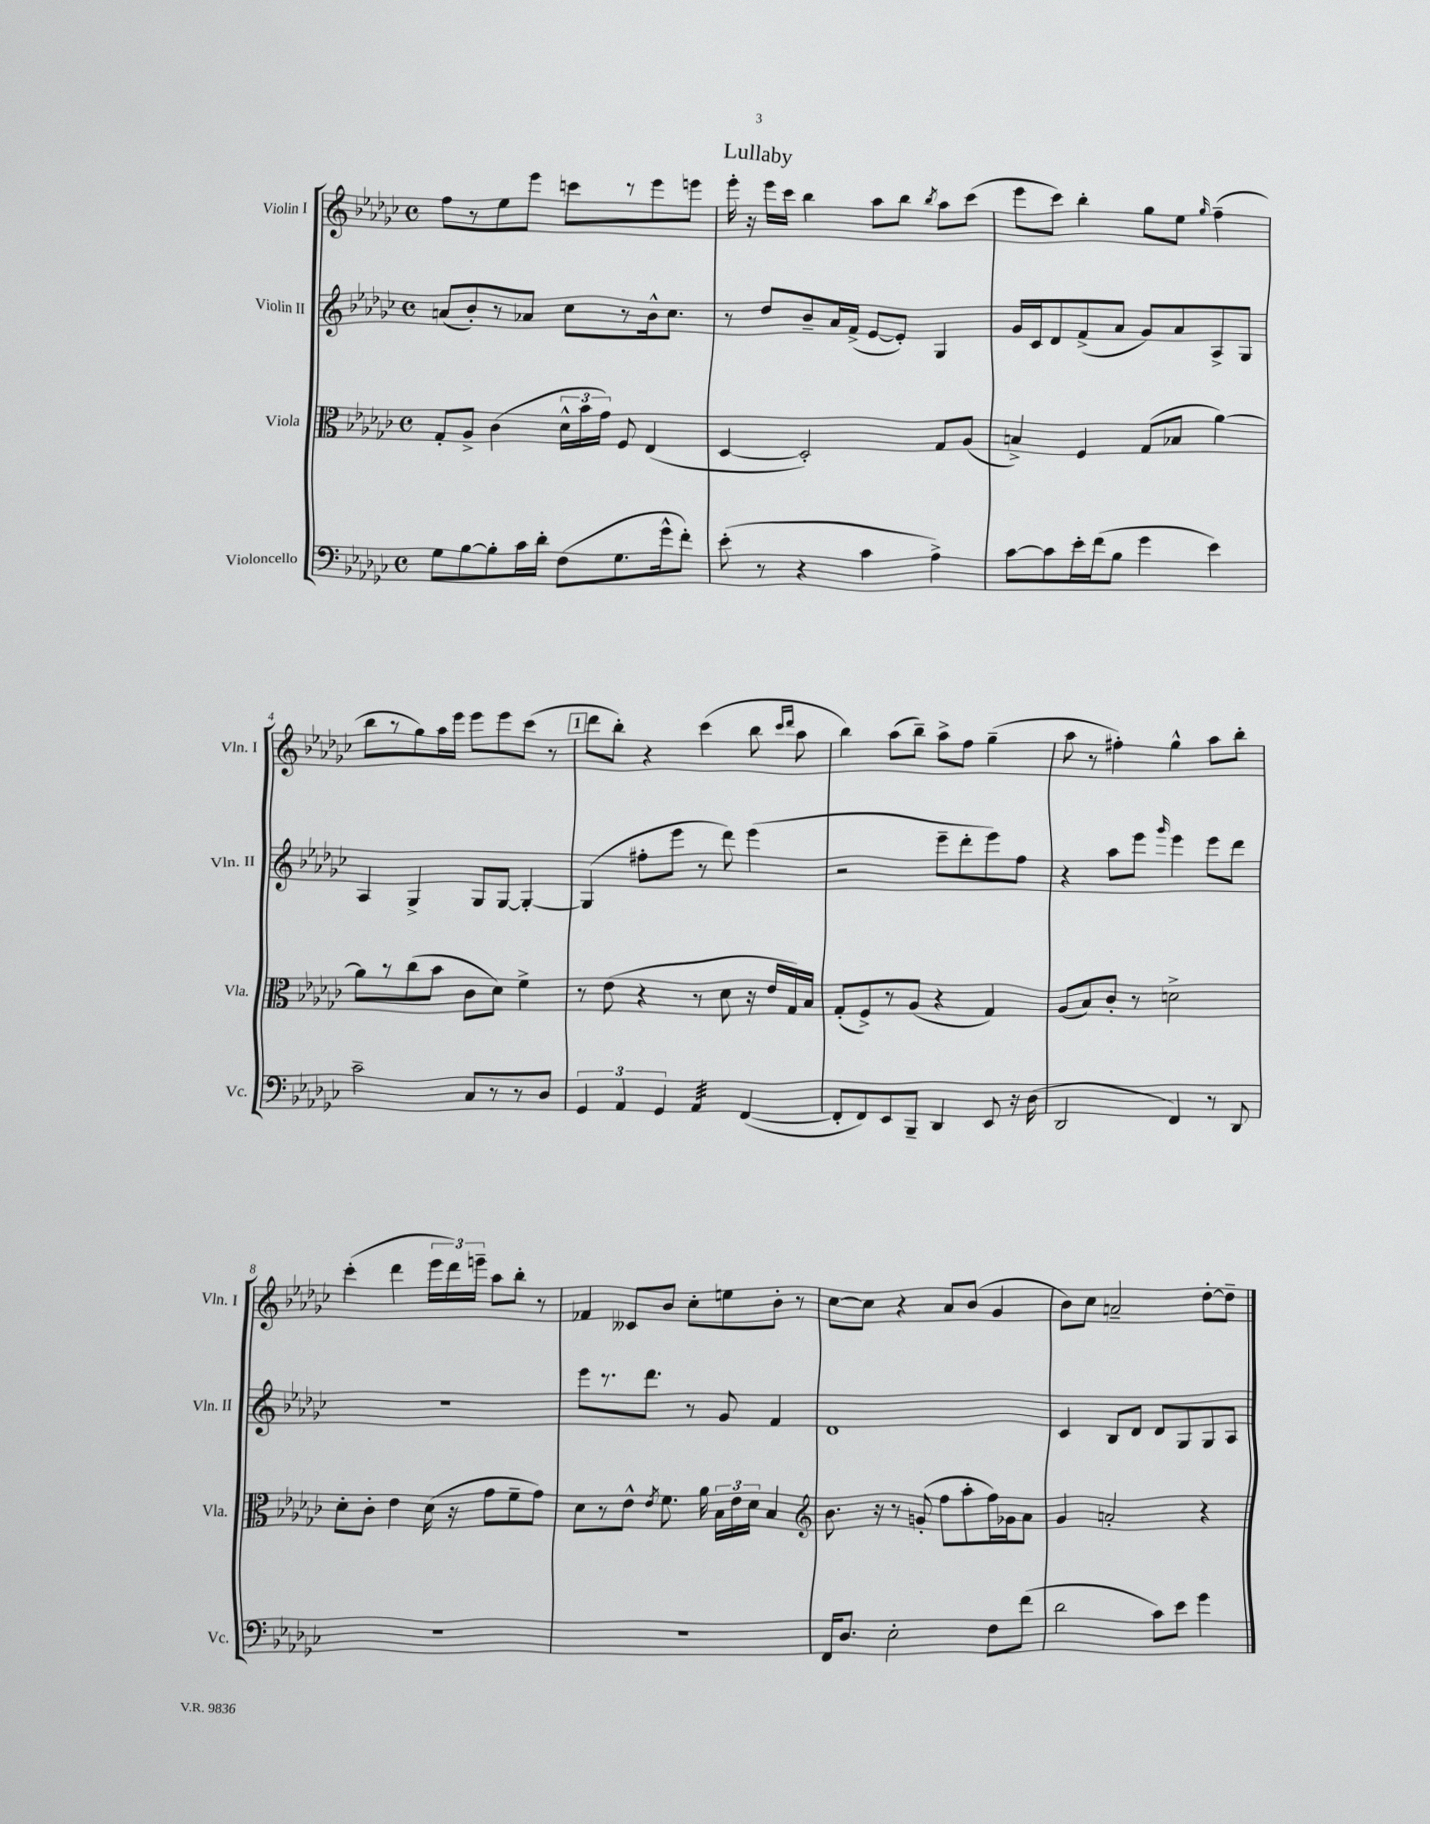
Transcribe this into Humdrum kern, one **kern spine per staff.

**kern	**kern	**kern	**kern
*staff4	*staff3	*staff2	*staff1
*clefF4	*clefC3	*clefG2	*clefG2
*k[b-e-a-d-g-c-]	*k[b-e-a-d-g-c-]	*k[b-e-a-d-g-c-]	*k[b-e-a-d-g-c-]
*M4/4	*M4/4	*M4/4	*M4/4
*met(c)	*met(c)	*met(c)	*met(c)
8G-\L	8G-'/L	(8a/L	8ff\L
[8B-\	8A-^/J	8b-'/)	8r
8B-'\]	(4c-\	8r	8ee-\
16c-\L	.	8a-/J	8eee-\J
16d-'\JJ	.	.	.
(8F\L	24d-^^\LL	8cc-\L	8ccc\L
.	24b-\	.	.
.	24g-\JJ)	.	.
8.G-\	8F/	8r	8r
.	(4E-/	16b-^^\k	8eee-\
16g-^^\k	.	8.cc-\J	.
8f'\J)	.	.	8eee\J
=	=	=	=
(8e-'\	[4D-/	8r	16eee-'\
.	.	.	16r
8r	.	8dd-/L	16eee-\LL
.	.	.	16ccc-\JJ
4r	2D-'/])	8b-~/	4bb-\
.	.	16a-/L	.
.	.	(16f^/JJ	.
4c-\	.	[8e-/L	8aa-\L
.	.	8e-'/]J)	8bb-\J
.	.	.	8qbb-/
4A-^\)	8G-/L	4G-/	8aa-\L
.	(8A-/J	.	(8ccc-\J
=	=	=	=
[8c-\L	4B^/)	16g-/LL	8eee-\L
.	.	16c-/J	.
8c-\]	.	8d-/	8ccc-\J)
16e-'\L	4F/	(8f^/	4bb-'\
(16f\J	.	.	.
8B-\J	.	8a-/J	.
4g-\	(8G-/L	8g-/L)	8gg-\L
.	8B-/J	8a-/	8ee-\J
.	.	.	16qqgg-/
4e-\)	[4a-\)	8A-^/	(4ff~\
.	.	8G-/J	.
=	=	=	=
2c-~\	8a-\]L	4A-/	8bb-\L
.	8r	.	8r
.	(8cc-\	4G-^/	8gg-\)
.	8b-\J	.	16aa-\L
.	.	.	16eee-\JJ
8C-/L	8c-\L	8G-/L	8eee-\L
8r	8d-\J)	[8G-/J	8eee-\
8r	4f^\	4G-'/_	(8ccc-\J
8D-/J	.	.	8r
=	=	=	=
6GG-/	8r	(4G-/]	8ddd-\L
.	(8e-\	.	8bb-'\J)
6AA-/	.	.	.
.	4r	8ff#'\L	4r
6GG-/	.	.	.
.	.	8eee-\J	.
4AA-/	8r	8r	(4ccc-\
.	8d-\	8ddd-\)	.
([4FF/	16r	(4eee-\	8bb-\
.	16e-/LL	.	.
.	.	.	16qqccc-/LL
.	.	.	16qqddd-/JJ
.	16G-/)	.	8aa-\
.	16B-/JJ	.	.
=	=	=	=
8FF'/]L	(8G-'/L	2r	4bb-\)
8FF/)	8F^/)	.	.
8EE-/	8r	.	(8aa-\L
8BBB-~/J	(8A-/J	.	8bb-~\J)
4DD-/	4r	8eee-~\L	8aa-^\L
.	.	8ddd-'\	8ff\J
8EE-/	4G-/)	8eee-\)	(4gg-~\
16r	.	8ff\J	.
(16D-\	.	.	.
=	=	=	=
2DD-/	(8A-/L	4r	8aa-\
.	8B-/)	.	8r
.	8c-'/J	8aa-\L	4ff#'\)
.	8r	8eee-\J	.
.	.	16qqggg-/	.
4FF/)	2d^\	4eee-\	4gg-^^\
8r	.	8eee-\L	8aa-\L
8DD-/	.	8ddd-\J	8bb-'\J
=	=	=	=
1r	8d-'\L	1r	(4ccc-'\
.	8c-'\J	.	.
.	4e-\	.	4ddd-\
.	(16d-\	.	24eee-\LL
.	.	.	24ddd-\)
.	16r	.	.
.	.	.	24eee~\JJ
.	8g-\L	.	8aa-\L
.	8f~\	.	8bb-'\J
.	8g-\J)	.	8r
=	=	=	=
1r	8d-\L	8eee-\L	4f-/
.	8r	8.r	.
.	8e-^^\J	.	8c--/L
.	.	8.ddd-\J	.
.	8qe-/	.	.
.	8.f\	.	8b-/J
.	.	8r	8cc-'\L
.	16a-\	.	.
.	24B-\LL	8g-/	8ee\
.	24e-\	.	.
.	24d-\JJ	.	.
.	4B-/	4f/	8b-'\J
.	.	.	8r
=	=	=	=
*	*clefG2	*	*
16FF/LK	8.b-\	1d-	[8cc-\L
8.D-/J	.	.	.
.	.	.	8cc-\]J
.	16r	.	.
2E-'\	8r	.	4r
.	(8g'/	.	.
.	8ff\L	.	8a-/L
.	8aa-'\	.	(8b-/J
8F\L	16ff\L)	.	4g-/
.	16g-\J	.	.
(8f\J	8a-\J	.	.
=	=	=	=
2d-\	4g-/	4c-/	8b-\L)
.	.	.	8cc-\J
.	2a'/	8B-/L	2a~/
.	.	8d-/J	.
8c-\L)	.	8d-/L	.
8e-\J	.	8G-/	.
4g-\	4r	8G-/	[8dd-'\L
.	.	8A-/J	8dd-~\]J
==	==	==	==
*-	*-	*-	*-
